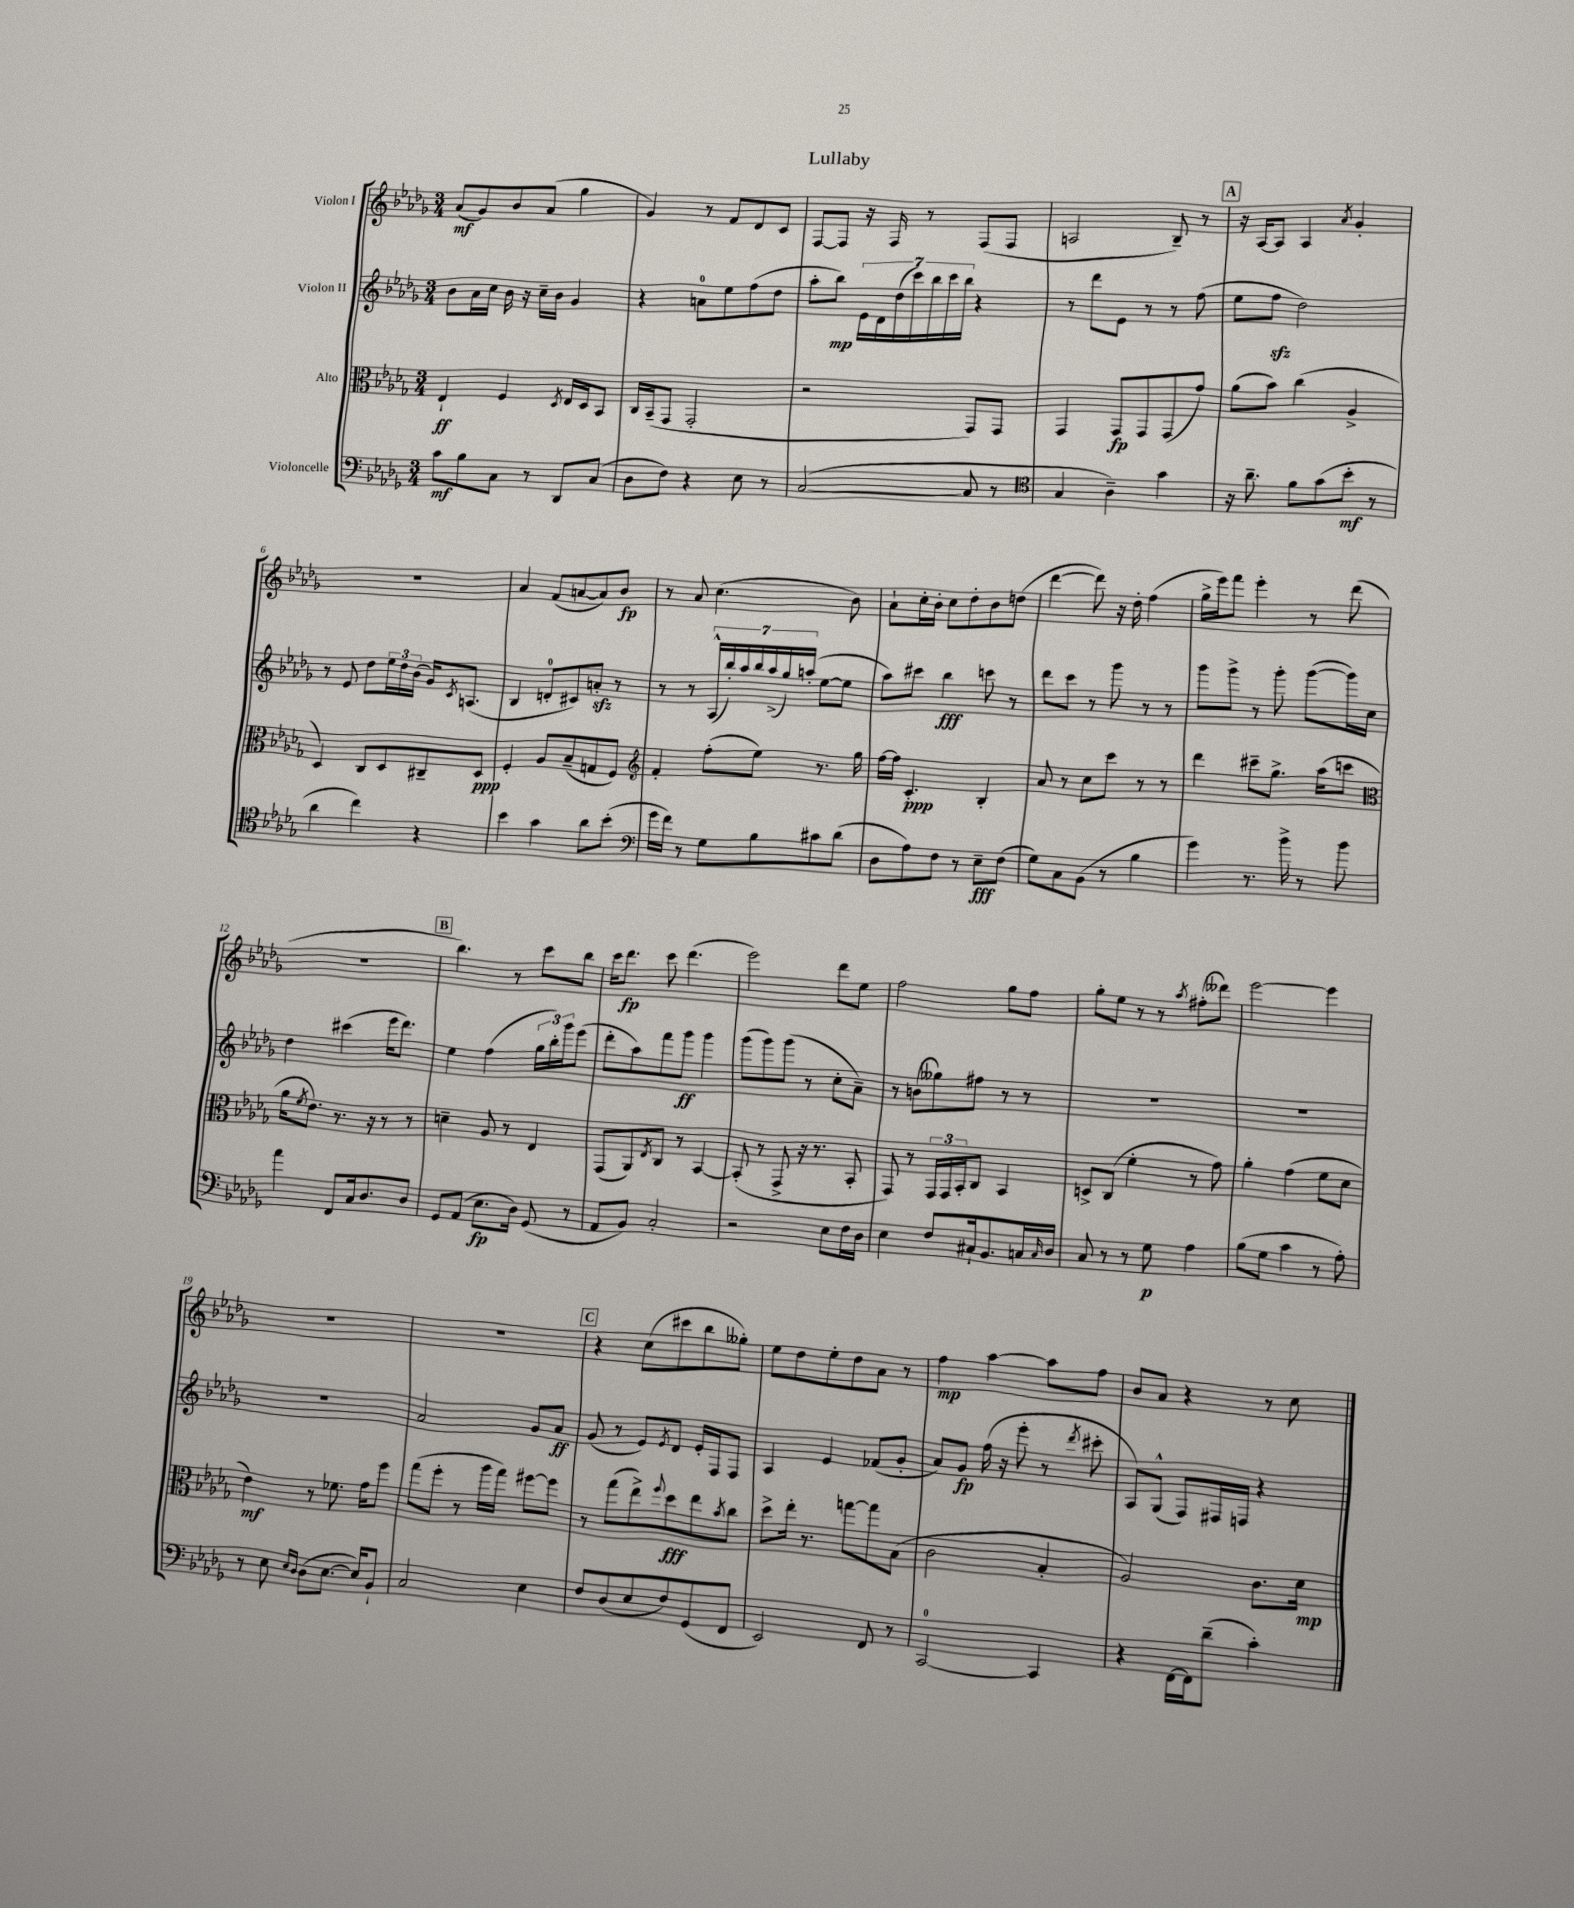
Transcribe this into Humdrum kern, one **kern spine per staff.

**kern	**kern	**kern	**kern
*staff4	*staff3	*staff2	*staff1
*clefF4	*clefC3	*clefG2	*clefG2
*k[b-e-a-d-g-]	*k[b-e-a-d-g-]	*k[b-e-a-d-g-]	*k[b-e-a-d-g-]
*M3/4	*M3/4	*M3/4	*M3/4
8c	4E-`	8b-	(8a-
8B-	.	16a-	8g-)
.	.	16cc	.
8C	4F	16b-	8b-
.	.	16r	.
8r	.	16cc~	(8a-
.	.	16b-	.
.	8qD-	.	.
8DD-	16E-	4g-	4gg-
.	16D-	.	.
(8C	8BB-	.	.
=	=	=	=
8D-	16C	4r	4g-)
.	(16BB-~	.	.
8F)	8GG-	.	.
4r	2GG-'	8a	8r
.	.	8ee-	8f
8E-	.	(8ff	8d-
8r	.	8dd-	8c
=	=	=	=
([2C	2r	8aa-'	[8F
.	.	8bb-)	8F]
.	.	28e-	16r
.	.	28d-	.
.	.	.	16F
.	.	(28dd-	.
.	.	28ccc)	.
.	.	.	8r
.	.	28bb-	.
.	.	28ccc	.
.	.	28bb-	.
8C]	8GG-)	4r	(8F
8r	8GG-	.	8F
=	=	=	=
*clefC4	*	*	*
4G-	4GG-	8r	2A
.	.	8ddd-	.
4A-~)	8GG-	8e-	.
.	8GG-	8r	.
4g-	(8GG-	8r	8B-~)
.	8g-)	(8ff	8r
=	=	=	=
16r	(8a-	8ee-	16r
8.a-~	.	.	[16A-
.	8b-)	8ff	8A-]
8f	(4cc	2dd-)	4A-
(8g-	.	.	.
.	.	.	8qa-
8b-'	4A-^	.	4g-'
8r	.	.	.
=	=	=	=
4a-	4D-)	8r	2.r
.	.	8e-	.
4cc)	8C	8dd-	.
.	8D-	24ee-	.
.	.	24dd-	.
.	.	(24b-	.
4r	8C#~	16g-)	.
.	.	8qc	.
.	.	(8.A	.
.	8D-	.	.
=	=	=	=
4b-	4F'	4B-	4a-
4g-	8A-	8d'	(8f
.	(8B-~	8c#)	[8a
8a-	8G	8a'	8a])
(8b-'	8F)	8r	8b-
=	=	=	=
*clefF4	*clefG2	*	*
16g-	4f'	8r	8r
16f)	.	.	.
8r	.	8r	8a-
8G-	(8ff'	(28A-^^	(4.cc
.	.	28bb-')	.
.	.	28aa-	.
.	.	28bb-	.
8B-	8ee-)	.	.
.	.	(28aa-^	.
.	.	28gg-)	.
.	.	(28aa'	.
8c#	8.r	[8ee-	.
(8d-	.	8ee-]	8b-)
.	16gg-	.	.
=	=	=	=
8D-	[16ff	8aa-)	8a-`
.	16ff]	.	.
8A-)	4.c'	8ccc#	16cc'
.	.	.	16b-'
8F	.	4bb-	8cc
8r	.	.	8dd-'
8E-~	4B-'	8ccc	8b-
(8F	.	8r	(8dd
=	=	=	=
8G-)	8a-	8ddd-	[4ddd-
8C	8r	8ccc	.
(8BB-	8cc	8r	8ddd-])
8r	8ccc	8ggg-	16r
.	.	.	16dd-'
4B-	8r	8r	(4ff
.	8r	8r	.
=	=	=	=
4g-)	4ddd-	8ggg-	16gg-^
.	.	.	16eee-)
.	.	8ggg-^	8fff
8.r	8ccc#~	8r	4eee-'
.	8.gg-^	8ggg-'	.
16b-^	.	.	.
8r	.	([8ggg-	8r
.	(16aa-	.	.
8b-	8ccc	16ggg-])	(8ddd-
.	.	16cc	.
=	=	=	=
*	*clefC3	*	*
4a-	16a-	4dd-	2.r
.	8qf	.	.
.	8.e-)	.	.
8FF	8.r	(4ccc#	.
16C	.	.	.
8.D-	16r	.	.
.	8r	16eee-	.
.	.	8.ddd-)	.
8D-	8r	.	.
=	=	=	=
8GG-	4d~	4ee-	4.bb-)
(8AA-	.	.	.
8.E-	8A-	(4ff	.
.	8r	.	8r
16D-)	.	.	.
(8GG-	4E-	24gg-	8ccc
.	.	24bb-')	.
.	.	24ggg-	.
8r	.	(8eee-	8bb-
=	=	=	=
8AA-	(8GG-	8ddd-'	16ccc
.	.	.	8.ddd-
8BB-)	8AA-)	8aa-)	.
.	8qE-	.	.
2C'	8C	8fff	8ccc
.	8r	8ggg-	(4.ddd-
.	[4BB-	4ggg-	.
=	=	=	=
2r	(8BB-']	(8ggg-	2eee-)
.	8r	8ggg-)	.
.	8GG-^	(8ggg-	.
.	16r	8r	.
.	8.r	.	.
8E-	.	8cc'	8ddd-
16F	8BB-'	8a-~)	8ee-
16D-	.	.	.
=	=	=	=
4E-	8GG-)	8r	2ff
.	8r	(8b	.
8F	24GG-	8gg--)	.
.	24GG-	.	.
.	24BB-'	.	.
16C#`	8C	8ff#	.
8.BB-	.	.	.
.	4BB-	8r	8gg-
16C	.	8r	8ff
16qqC	.	.	.
16D-	.	.	.
=	=	=	=
8C	8D^	2.r	8gg-'
8r	(8C	.	8ee-
8r	4f'	.	8r
8G-	.	.	8r
.	.	.	8qaa-
4A-	8r	.	(8ff#'
.	8g-)	.	8ddd--)
=	=	=	=
(8B-	4a-'	2.r	[2eee-
8G-	.	.	.
4c	(4g-	.	.
8r	8f	.	4eee-]
8A-')	8d-	.	.
=	=	=	=
8r	4e-)	2.r	2.r
8E-	.	.	.
16qqE-	.	.	.
16qqD-	.	.	.
(8D-	8r	.	.
[8.E-	8.f-	.	.
16E-])	16g-	.	.
8BB-`	8ff	.	.
=	=	=	=
2C	(8gg-	2a-	2.r
.	8ff'	.	.
.	8r	.	.
.	16aa-	.	.
.	16gg-)	.	.
4E-	[8ff#	8g-	.
.	8ff#]	8a-	.
=	=	=	=
8F	8r	(8g-	4r
(8D-	(8gg-	8r	.
8E-	8ee-^)	8e-)	(8cc
.	8qqff	8qe-	.
8F)	8dd-	8d-	8ccc#
(8GG-	8ee-	16e-'	8bb-
.	.	16F	.
.	8qb-	.	.
8FF	8cc	8F	8gg--')
=	=	=	=
2EE-)	8dd-^	4A-	8ee-
.	16ee-'	.	8dd-
.	8.r	.	.
.	.	4e-	8ee-'
.	[8gg	.	8dd-
8FF	8gg]	(8f-	8a-
8r	(8B-	8g-'	8r
=	=	=	=
[2CC	2c	8a-)	4ff
.	.	8g-	.
.	.	(16ff	[4aa-
.	.	16r	.
.	.	8eee-'	.
4CC]	4B-'	8r	8aa-]
.	.	8qddd-	.
.	.	8ccc#'	8ff
=	=	=	=
4r	2A-)	8A-)	8b-
.	.	(8G-^^	8a-
[16FF	.	8F)	4r
16FF]	.	.	.
(8d-~	.	16F#	.
.	.	16F	.
4c')	8.c	4r	8r
.	.	.	8cc
.	16d-	.	.
==	==	==	==
*-	*-	*-	*-
